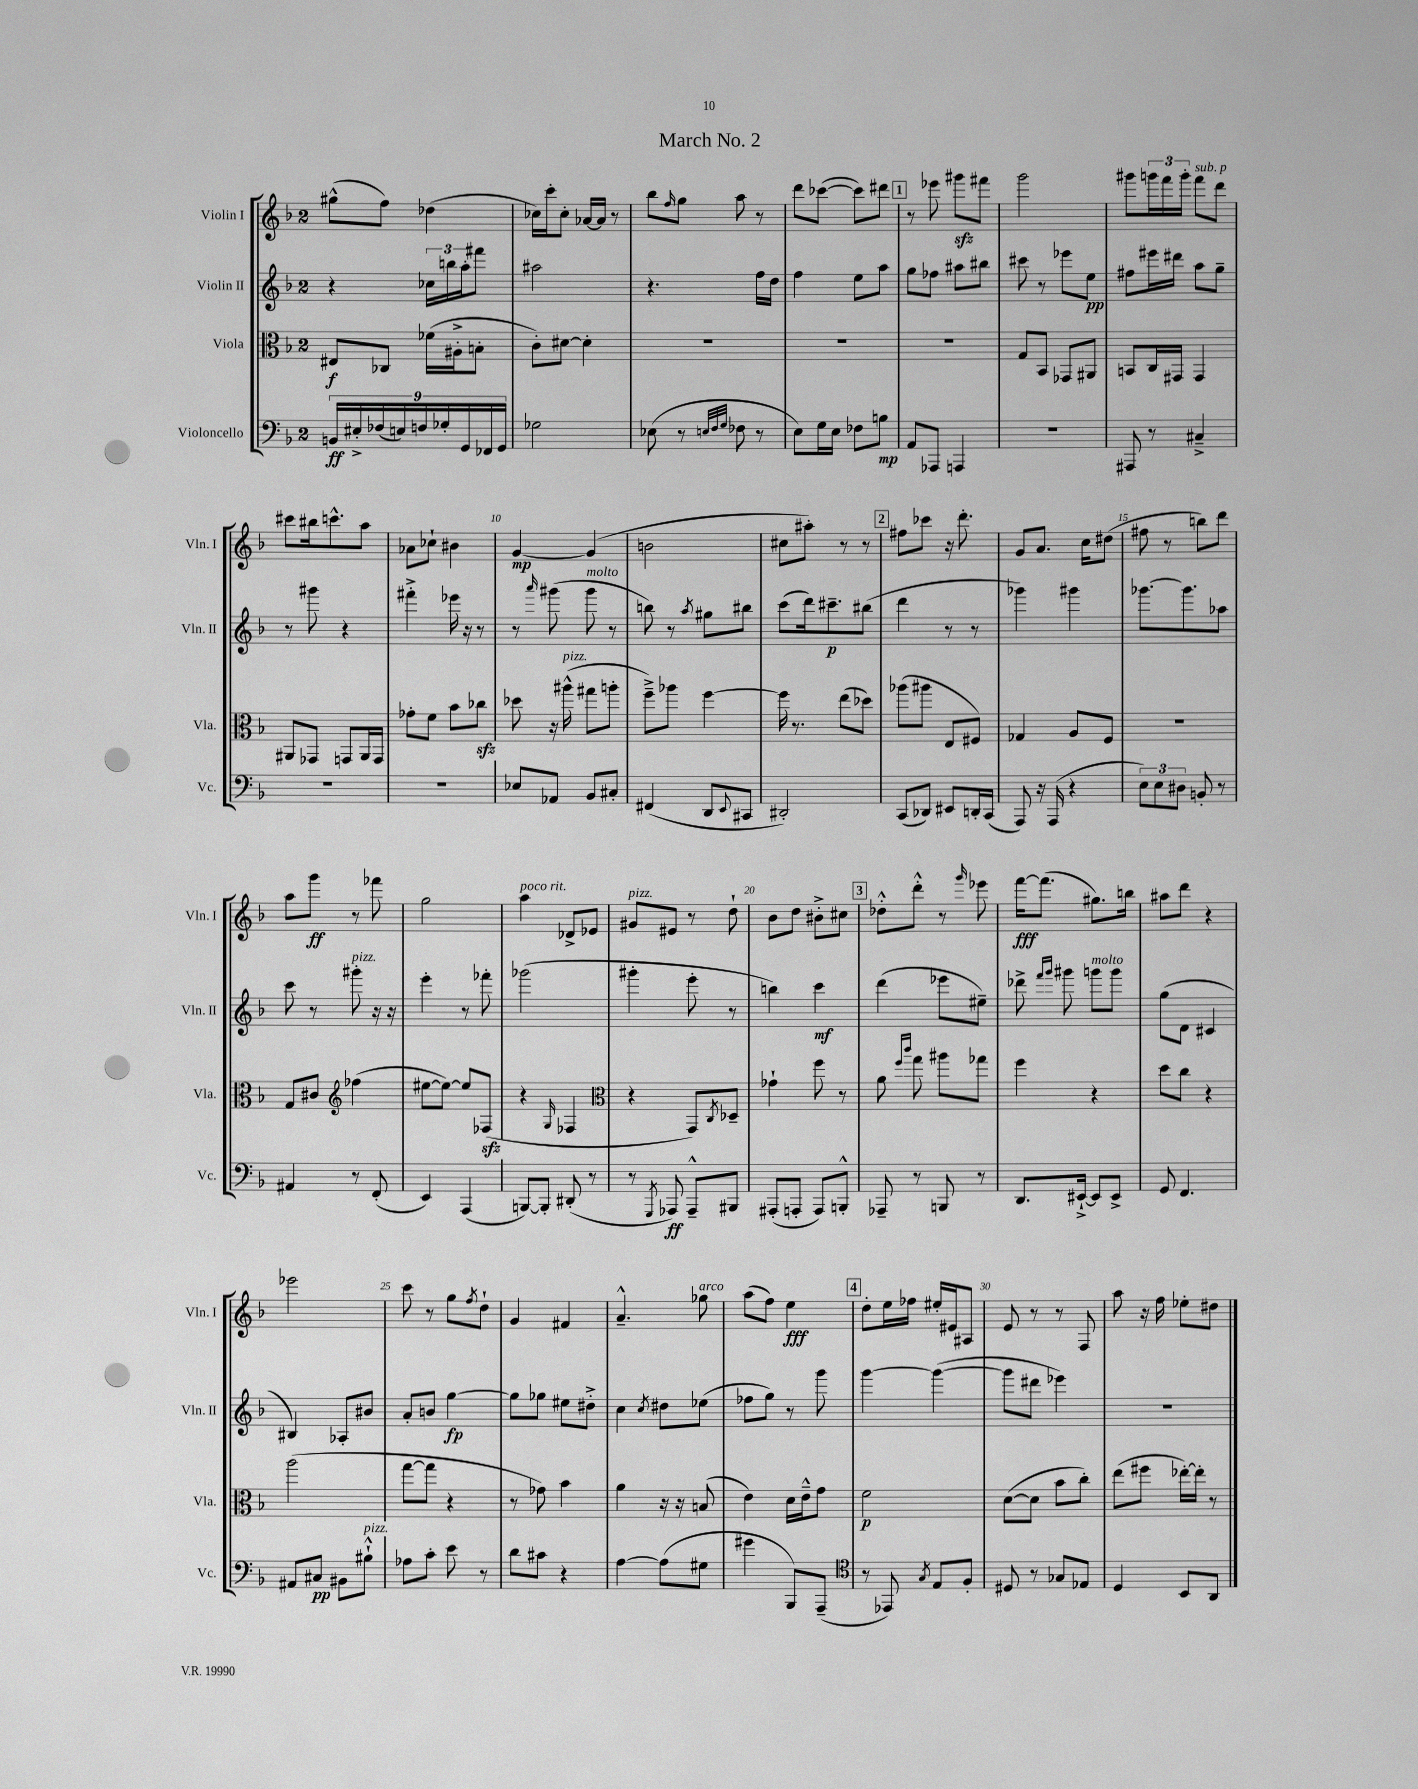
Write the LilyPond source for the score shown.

\header { title = "March No. 2" }
<<
\new StaffGroup <<
\new Staff = "s0" \with { instrumentName = "Violin I" shortInstrumentName = "Vln. I" } {
    \clef treble \key f \major \once \override Staff.TimeSignature.style = #'single-digit \time 2/4
    gis''8-^( f''8) des''4( |
    ces''16) c'''16-. ces''8-. aes'16~ aes'16 r8 |
    bes''8 \grace { f''16 } g''8 a''8 r8 |
    d'''8 ces'''8~( ces'''8) dis'''8 |
    \mark \markup { \box "1" } r8 ees'''8 gis'''8\sfz fis'''8 |
    g'''2 |
    gis'''8 \tuplet 3/2 { g'''16 f'''16 g'''16-. } f'''8^\markup { \italic "sub. p" } d'''8 |
    cis'''8 bis''16 c'''8.-^ a''8 |
    aes'8 ces''8-! bis'4 |
    g'4~\mp g'4( |
    b'2 |
    cis''8 ais''8-.) r8 r8 |
    \mark \markup { \box "2" } fis''8 ces'''8 r16 d'''8.-. |
    g'8 a'8. c''16 dis''8( |
    fis''8 r8 b''8) d'''8 |
    a''8 g'''8\ff r8 fes'''8 |
    g''2 |
    a''4^\markup { \italic "poco rit." } des'8-> ees'8 |
    gis'8^\markup { \italic "pizz." } eis'8 r8 d''8-! |
    bes'8 d''8 bis'8-.-> cis''8 |
    \mark \markup { \box "3" } des''8-.-^ d'''8-.-^ r8 \grace { g'''16 } ees'''8 |
    f'''16~\fff f'''8.( gis''8.) b''16 |
    ais''8 d'''8 r4 |
    ees'''2 |
    c'''8 r8 g''8 \acciaccatura { f''8 } d''8-! |
    g'4 fis'4 |
    a'4.---^ ges''8^\markup { \italic "arco" } |
    a''8( f''8) e''4\fff |
    \mark \markup { \box "4" } d''8-. e''16 fes''16 eis''16-. eis'16 ais8 |
    e'8 r8 r8 f8 |
    a''8 r16 f''16 ees''8-. dis''8 \bar "|." |
}
\new Staff = "s1" \with { instrumentName = "Violin II" shortInstrumentName = "Vln. II" } {
    \clef treble \key f \major \once \override Staff.TimeSignature.style = #'single-digit \time 2/4
    r4 \tuplet 3/2 { ces''16 b''16 a''16-. } fis'''8 |
    ais''2 |
    r4. f''16 d''16 |
    f''4 e''8 a''8 |
    \mark \markup { \box "1" } g''8 fes''8 ais''8 bis''8 |
    cis'''8 r8 ees'''8 e''8\pp |
    fis''8 eis'''16 dis'''16 a''8 g''8-- |
    r8 gis'''8 r4 |
    fis'''4-.-> ees'''16 r16 r8 |
    r8 \grace { a'''16 } gis'''8( gis'''8^\markup { \italic "molto" } r8 |
    b''8) r8 \acciaccatura { a''8 } gis''8 bis''8 |
    c'''8( d'''16) cis'''8.--\p bis''8( |
    \mark \markup { \box "2" } d'''4 r8 r8 |
    ges'''4) gis'''4 |
    ges'''8.~ ges'''8. aes''8 |
    c'''8 r8 gis'''8-.^\markup { \italic "pizz." } r16 r16 |
    e'''4-. r8 fes'''8-. |
    ges'''2( |
    gis'''4-. e'''8-. r8 |
    b''4) c'''4\mf |
    \mark \markup { \box "3" } d'''4( ees'''8 eis''8--) |
    des'''8-> \grace { f'''16 g'''16 } gis'''8 g'''8^\markup { \italic "molto" } g'''8 |
    g''8( d'8 cis'4 |
    bis4) aes8-. bis'8 |
    a'8-. b'8 g''4~\fp |
    g''8 ges''8 eis''8 dis''8-.-> |
    c''4 \acciaccatura { c''8 } dis''8 ees''8( |
    fes''8 g''8) r8 g'''8 |
    \mark \markup { \box "4" } g'''4~ g'''4~( |
    g'''8 dis'''8 ees'''4) |
    r2 \bar "|." |
}
\new Staff = "s2" \with { instrumentName = "Viola" shortInstrumentName = "Vla." } {
    \clef alto \key f \major \once \override Staff.TimeSignature.style = #'single-digit \time 2/4
    eis8\f ces8 fes'16( ais16-.-> b8-. |
    c'8-.) dis'8~ dis'4-. |
    R2 |
    R2 |
    \mark \markup { \box "1" } R2 |
    g8 bes,8 ges,8 ais,8 |
    b,8 c16 gis,16 gis,4 |
    ais,8 ges,8 g,8 ais,16 g,16 |
    ges'8-. f'8 bes'8 ces''8\sfz |
    des''8 r16 ais''16-^^\markup { \italic "pizz." }( gis''8 a''8-. |
    f''8--->) aes''8 f''4~ |
    f''16 r8. e''8( des''8) |
    \mark \markup { \box "2" } aes''8( ais''8 e8 fis8) |
    ges4 a8 f8 |
    R2 |
    g8 cis'8 \clef treble fes''4( |
    eis''8~ eis''8~) eis''8 fes8\sfz( |
    r4 \grace { g16 } fes4 |
    \clef alto r4 g,8) \acciaccatura { c8 } des8-- |
    ges'4-! f''8 r8 |
    \mark \markup { \box "3" } a'8 \grace { f''16 c'''16 } g''8 ais''8 ges''8 |
    f''4 r4 |
    d''8 c''8 r4 |
    a''2( |
    g''8~ g''8 r4 |
    r8 ges'8) bes'4 |
    a'4 r16 r16 b8( |
    e'4) d'16 e'16---^ g'8 |
    \mark \markup { \box "4" } f'2\p |
    d'8~( d'8 bes'8 c''8-.) |
    e''8( fis''8 ees''16~-.) ees''16-. r8 \bar "|." |
}
\new Staff = "s3" \with { instrumentName = "Violoncello" shortInstrumentName = "Vc." } {
    \clef bass \key f \major \once \override Staff.TimeSignature.style = #'single-digit \time 2/4
    \tuplet 9/8 { b,16\ff eis16-.-> fes16( e16) f16 ges16-. g,16 fes,16 g,16 } |
    ges2 |
    ees8( r8 \grace { e32 f32 g32 } fes8 r8 |
    e8) g16 e16 fes8 b8\mp |
    \mark \markup { \box "1" } a,8 aes,,8 a,,4 |
    R2 |
    ais,,8 r8 cis4---> |
    R2 |
    R2 |
    ees8 aes,8 bes,8 cis8-. |
    fis,4( d,8 \appoggiatura { e,8 } cis,8 |
    dis,2-.) |
    \mark \markup { \box "2" } c,8( des,8) eis,8 d,16-. c,16( |
    a,,8) r16 a,,16( r4 |
    \tuplet 3/2 { e8) e8 dis8 } b,8-. r8 |
    ais,4 r8 f,8-.( |
    e,4) a,,4( |
    b,,8~) b,,8-. dis,8-.( r8 |
    r8 \acciaccatura { g,,8 } aes,,8\ff) aes,,8---^ bis,,8 |
    ais,,8-.( a,,8-. a,,8) b,,8-.-^ |
    \mark \markup { \box "3" } aes,,8-- r8 b,,8 r8 |
    d,8. eis,16~-!-> eis,8 eis,8-> |
    g,8 f,4. |
    ais,8 cis8\pp bis,8 bis8-!-^^\markup { \italic "pizz." } |
    aes8 c'8-. e'8 r8 |
    d'8 cis'8 r4 |
    a4~ a8( gis8 |
    gis'4 bes,,8) a,,8--( |
    \mark \markup { \box "4" } \clef tenor r8 ees,8) \acciaccatura { g8 } e8 f8-. |
    dis8 r8 ges8 ees8 |
    d4 bes,8 a,8 \bar "|." |
}
>>
>>
\layout { \context { \Score \override BarNumber.break-visibility = ##(#f #t #t) barNumberVisibility = #(every-nth-bar-number-visible 5) } }
